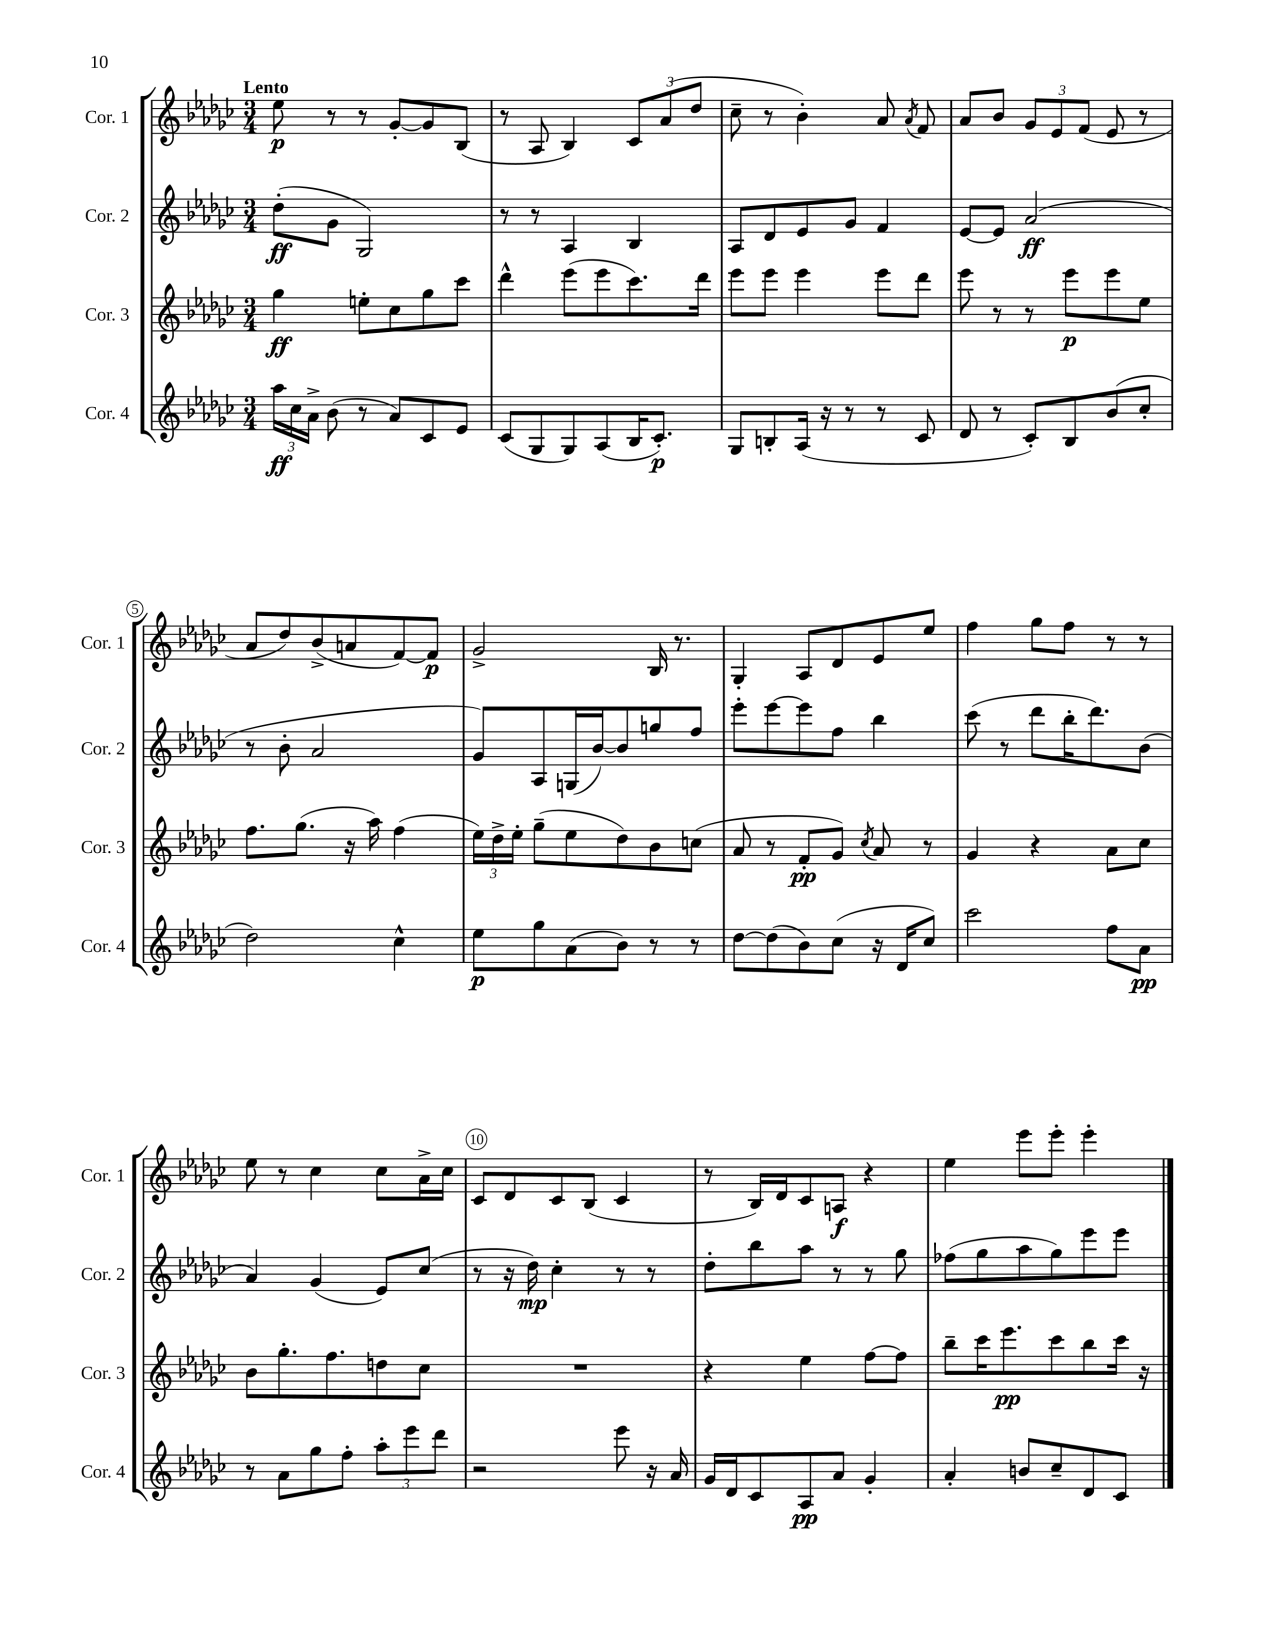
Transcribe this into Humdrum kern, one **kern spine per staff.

**kern	**kern	**kern	**kern
*staff4	*staff3	*staff2	*staff1
*clefG2	*clefG2	*clefG2	*clefG2
*k[b-e-a-d-g-c-]	*k[b-e-a-d-g-c-]	*k[b-e-a-d-g-c-]	*k[b-e-a-d-g-c-]
*M3/4	*M3/4	*M3/4	*M3/4
24aa-	4gg-	(8dd-'	8ee-
24cc-	.	.	.
24a-^	.	.	.
(8b-	.	8g-	8r
8r	8ee'	2G-)	8r
8a-)	8cc-	.	[8g-'
8c-	8gg-	.	8g-]
8e-	8ccc-	.	(8B-
=	=	=	=
(8c-	4ddd-^^	8r	8r
8G-	.	8r	8A-
8G-)	(8eee-	4A-	4B-)
(8A-	8eee-	.	.
16B-	8.ccc-)	4B-	12c-
8.c-')	.	.	.
.	.	.	(12a-
.	.	.	12dd-
.	16ddd-	.	.
=	=	=	=
8G-	8eee-	8A-	8cc-~
8B'	8eee-	8d-	8r
(16A-	4eee-	8e-	4b-')
16r	.	.	.
8r	.	8g-	.
8r	8eee-	4f	8a-
.	.	.	8qa-
8c-	8ddd-	.	8f
=	=	=	=
8d-	8eee-	[8e-	8a-
8r	8r	8e-]	8b-
8c-')	8r	(2a-	12g-
.	.	.	12e-
8B-	8eee-	.	.
.	.	.	(12f
(8b-	8eee-	.	8e-
8cc-'	8ee-	.	8r
=	=	=	=
2dd-)	8.ff	8r	8a-
.	.	8b-'	8dd-)
.	(8.gg-	.	.
.	.	2a-	(8b-^
.	16r	.	8a
.	16aa-)	.	.
4cc-^^	(4ff	.	[8f)
.	.	.	8f]
=	=	=	=
8ee-	24ee-)	8g-)	2g-^
.	24dd-^	.	.
.	24ee-'	.	.
8gg-	(8gg-~	8A-	.
(8a-	8ee-	(16G	.
.	.	[16b-)	.
8b-)	8dd-)	8b-]	.
8r	8b-	8gg	16B-
.	.	.	8.r
8r	(8cc	8ff	.
=	=	=	=
[8dd-	8a-	8eee-'	4G-'
(8dd-]	8r	[8eee-	.
8b-)	8f'	8eee-]	8A-
(8cc-	8g-)	8ff	8d-
.	8qcc-	.	.
16r	8a-	4bb-	8e-
16d-	.	.	.
8cc-)	8r	.	8ee-
=	=	=	=
2ccc-	4g-	(8ccc-	4ff
.	.	8r	.
.	4r	8ddd-	8gg-
.	.	16bb-'	8ff
.	.	8.ddd-)	.
8ff	8a-	.	8r
8a-	8cc-	(8b-	8r
=	=	=	=
8r	8b-	4a-)	8ee-
8a-	8.gg-'	.	8r
8gg-	.	(4g-	4cc-
.	8.ff	.	.
8ff'	.	.	.
12aa-'	8dd	8e-)	8cc-
12eee-	.	.	.
.	8cc-	(8cc-	16a-^
12ddd-	.	.	.
.	.	.	16cc-
=	=	=	=
2r	2.r	8r	8c-
.	.	16r	8d-
.	.	16dd-)	.
.	.	4cc-'	8c-
.	.	.	(8B-
8eee-	.	8r	4c-
16r	.	8r	.
16a-	.	.	.
=	=	=	=
16g-	4r	8dd-'	8r
16d-	.	.	.
8c-	.	8bb-	16B-)
.	.	.	16d-
8A-	4ee-	8aa-	8c-
8a-	.	8r	8A
4g-'	[8ff	8r	4r
.	8ff]	8gg-	.
=	=	=	=
4a-'	8bb-~	(8ff-	4ee-
.	16ccc-	8gg-	.
.	8.eee-	.	.
8b	.	8aa-	8eee-
8cc-~	8ccc-	8gg-)	8eee-'
8d-	8bb-	8eee-	4eee-'
8c-	16ccc-	8eee-	.
.	16r	.	.
==	==	==	==
*-	*-	*-	*-
